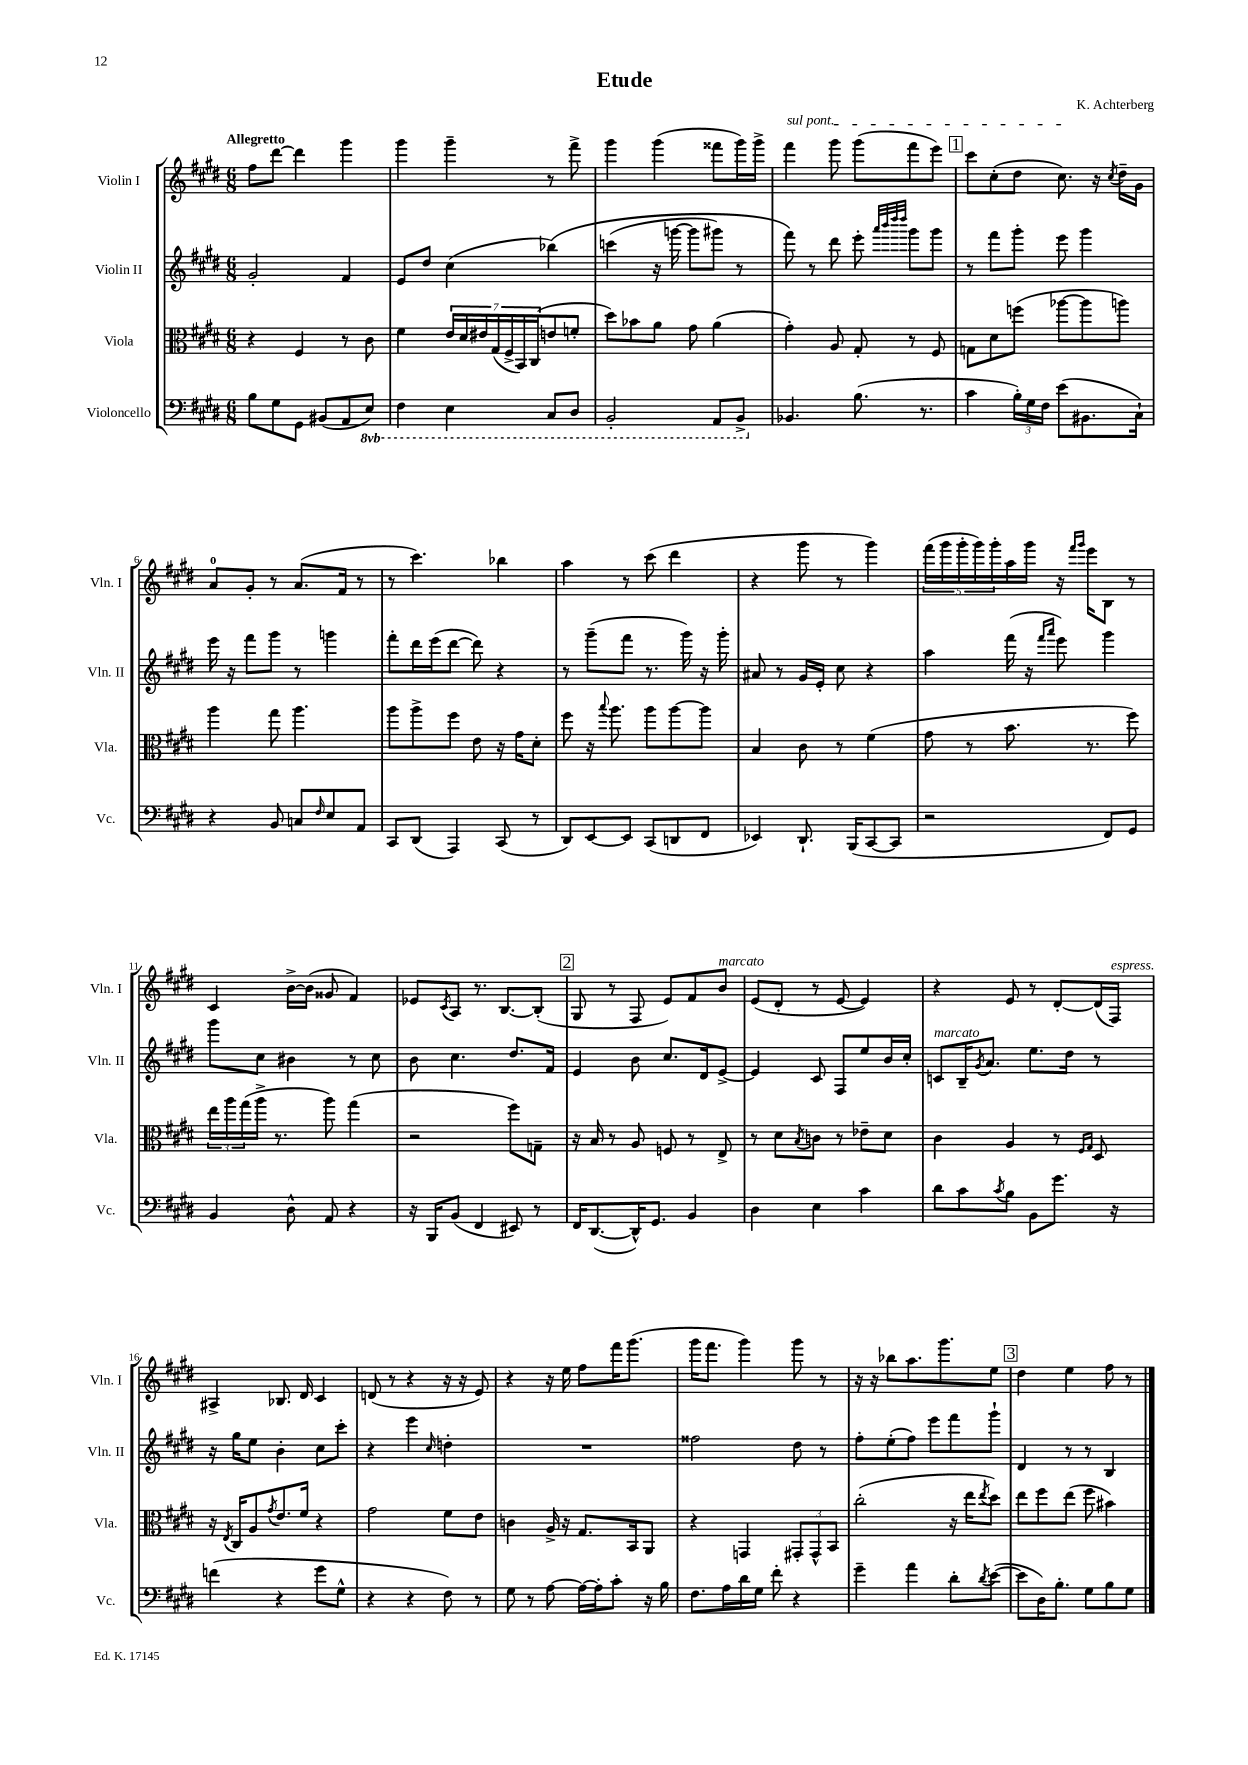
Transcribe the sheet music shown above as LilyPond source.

\header { title = "Etude" composer = "K. Achterberg" }
<<
\new StaffGroup <<
\new Staff = "s0" \with { instrumentName = "Violin I" shortInstrumentName = "Vln. I" } {
    \clef treble \key e \major \numericTimeSignature \time 6/8 \tempo "Allegretto"
    fis''8 dis'''8~ dis'''4 gis'''4 |
    gis'''4 gis'''4-- r8 fis'''8-> |
    gis'''4 gis'''4( fisis'''8 gis'''16) gis'''16-> |
    \once \override TextSpanner.bound-details.left.text = \markup { \italic "sul pont." } fis'''4\startTextSpan gis'''8 gis'''8( fis'''8 e'''8) |
    \mark \markup { \box "1" } cis'''8 cis''8-.( dis''8 cis''8.\stopTextSpan) r16 \acciaccatura { cis''8 } dis''16-- gis'16 |
    a'8-0 gis'8-. r8 a'8.( fis'16 r8 |
    r8 cis'''4.) bes''4 |
    a''4 r8 cis'''8( dis'''4 |
    r4 gis'''8 r8 gis'''4) |
    \tuplet 5/4 { fis'''16( gis'''16 gis'''16-. gis'''16) gis'''16-. } a''16 gis'''16 r16 \grace { fis'''16 gis'''16 } e'''16 b8 r8 |
    cis'4 b'16~-> b'16( gisis'8 fis'4) |
    ees'8 \acciaccatura { cis'8 } a8 r8. b8.~ b8-.( |
    \mark \markup { \box "2" } gis8 r8 fis8 e'8) fis'8 b'8^\markup { \italic "marcato" } |
    e'8( dis'8-. r8 e'8~ e'4) |
    r4 e'8 r8 dis'8~-. dis'16( fis16^\markup { \italic "espress." }) |
    ais4-> bes8. dis'16 cis'4 |
    d'8( r8 r4 r16 r16 e'8) |
    r4 r16 e''16 fis''8 fis'''16 gis'''8.( |
    gis'''16 fis'''8. gis'''4) gis'''8 r8 |
    r16 r16 bes''8 a''8. gis'''8. e''8 |
    \mark \markup { \box "3" } dis''4 e''4 fis''8 r8 \bar "|." |
}
\new Staff = "s1" \with { instrumentName = "Violin II" shortInstrumentName = "Vln. II" } {
    \clef treble \key e \major \numericTimeSignature \time 6/8
    gis'2-. fis'4 |
    e'8 dis''8 cis''4( bes''4)\( |
    c'''4( r16 g'''16~ g'''8 gis'''8) r8 |
    fis'''8\) r8 dis'''8 e'''8-. \grace { a'''32 b'''32 dis''''32 dis''''32 } gis'''8 gis'''8 |
    \mark \markup { \box "1" } r8 fis'''8 gis'''8-. e'''8 gis'''4 |
    e'''16 r16 fis'''8 gis'''8 r8 g'''4 |
    fis'''8-. dis'''16 e'''16( dis'''8~ dis'''8) r4 |
    r8 gis'''8--( fis'''8 r8. gis'''16) r16 gis'''16-. |
    ais'8 r8 gis'16 e'16-. cis''8 r4 |
    a''4 fis'''16( r16 \grace { fis'''16 a'''16 } e'''8) gis'''4 |
    gis'''8 cis''8 bis'4 r8 cis''8 |
    b'8 cis''4. dis''8. fis'16 |
    \mark \markup { \box "2" } e'4 b'8 cis''8. dis'16 e'8~-> |
    e'4 cis'8 fis8 e''8 b'16 cis''16-. |
    c'8^\markup { \italic "marcato" } b16-- \acciaccatura { gis'8 } a'8. e''8. dis''16 r8 |
    r16 gis''16 e''8 b'4-. cis''8 cis'''8-. |
    r4 e'''4 \grace { cis''16 } d''4-. |
    R2. |
    fisis''2 dis''8 r8 |
    fis''8-. e''8-.( fis''8) e'''8 fis'''8 gis'''8-! |
    \mark \markup { \box "3" } dis'4 r8 r8 b4 \bar "|." |
}
\new Staff = "s2" \with { instrumentName = "Viola" shortInstrumentName = "Vla." } {
    \clef alto \key e \major \numericTimeSignature \time 6/8
    r4 fis4 r8 cis'8 |
    fis'4 \tuplet 7/4 { e'16 dis'16 eis'16 gis16( fis16-> b,16) cis16( } e'8 f'8-. |
    dis''8) bes'8 a'8 gis'8 a'4( |
    gis'4-.) a8 gis8-. r8 fis8 |
    \mark \markup { \box "1" } g8 dis'8 f''8( aes''8~ aes''8 a''8) |
    a''4 gis''8 a''4. |
    a''8 a''8-> fis''8 e'8 r16 gis'16 dis'8-. |
    fis''8 r16 \appoggiatura { b''8 } a''8. a''8 a''8~ a''8 |
    b4 cis'8 r8 fis'4( |
    gis'8 r8 b'8. r8. fis''8) |
    \tuplet 3/2 { e''16 a''16 gis''16( } a''16-> r8. a''8) gis''4( |
    r2 fis''8) g8-- |
    \mark \markup { \box "2" } r16 b16 r8 a8 f8 r8 e8-> |
    r8 dis'8 \acciaccatura { b8 } c'8 r8 ees'8-- dis'8 |
    cis'4 a4 r8 \grace { fis16 gis16 } dis8 |
    r16 \acciaccatura { e8 } cis16 a8 \acciaccatura { gis'8 } e'8. fis'16 r4 |
    gis'2 fis'8 e'8 |
    c'4 a16-> r16 gis8. b,16 a,8 |
    r4 g,4 \tuplet 3/2 { gis,8-. gis,8-^ b,8 } |
    cis''2-.( r16 e''16 \acciaccatura { e''8 } dis''8) |
    \mark \markup { \box "3" } e''8 fis''8 e''8( fis''8 bis'4) \bar "|." |
}
\new Staff = "s3" \with { instrumentName = "Violoncello" shortInstrumentName = "Vc." } {
    \clef bass \key e \major \numericTimeSignature \time 6/8 \set Staff.ottavationMarkups = #ottavation-simple-ordinals
    b8 gis8 gis,8 bis,8( a,8 \ottava #-1 e,8) |
    fis,4 e,4 cis,8 dis,8 |
    b,,2-. a,,8 b,,8-> \ottava #0 |
    bes,4. b8.( r8. |
    \mark \markup { \box "1" } cis'4 \tuplet 3/2 { b16-.) gis16 fis16 } e'8( bis,8. cis16-!) |
    r4 b,8 c8 \grace { fis16 } e8 a,8 |
    cis,8 dis,8( a,,4) cis,8( r8 |
    dis,8) e,8~ e,8 cis,8( d,8 fis,8 |
    ees,4) dis,8.-! b,,16( cis,8~ cis,8 |
    r2 fis,8) gis,8 |
    b,4 dis8-^ a,8 r4 |
    r16 b,,16 b,8( fis,4 eis,8) r8 |
    \mark \markup { \box "2" } fis,16 dis,8.~( dis,16-^) gis,8. b,4 |
    dis4 e4 cis'4 |
    dis'8 cis'8 \acciaccatura { cis'8 } b8 b,8 gis'8. r16 |
    f'4( r4 gis'8 gis8-^ |
    r4 r4 fis8) r8 |
    gis8 r8 a8~ a16~ a16-. cis'8-. r16 b16 |
    fis8. a16 dis'16 gis16 fis'8-. r4 |
    gis'4-- a'4 dis'8-. \acciaccatura { dis'8 } e'8~( |
    \mark \markup { \box "3" } e'8 dis16) b8.-. gis8 b8 gis8 \bar "|." |
}
>>
>>
